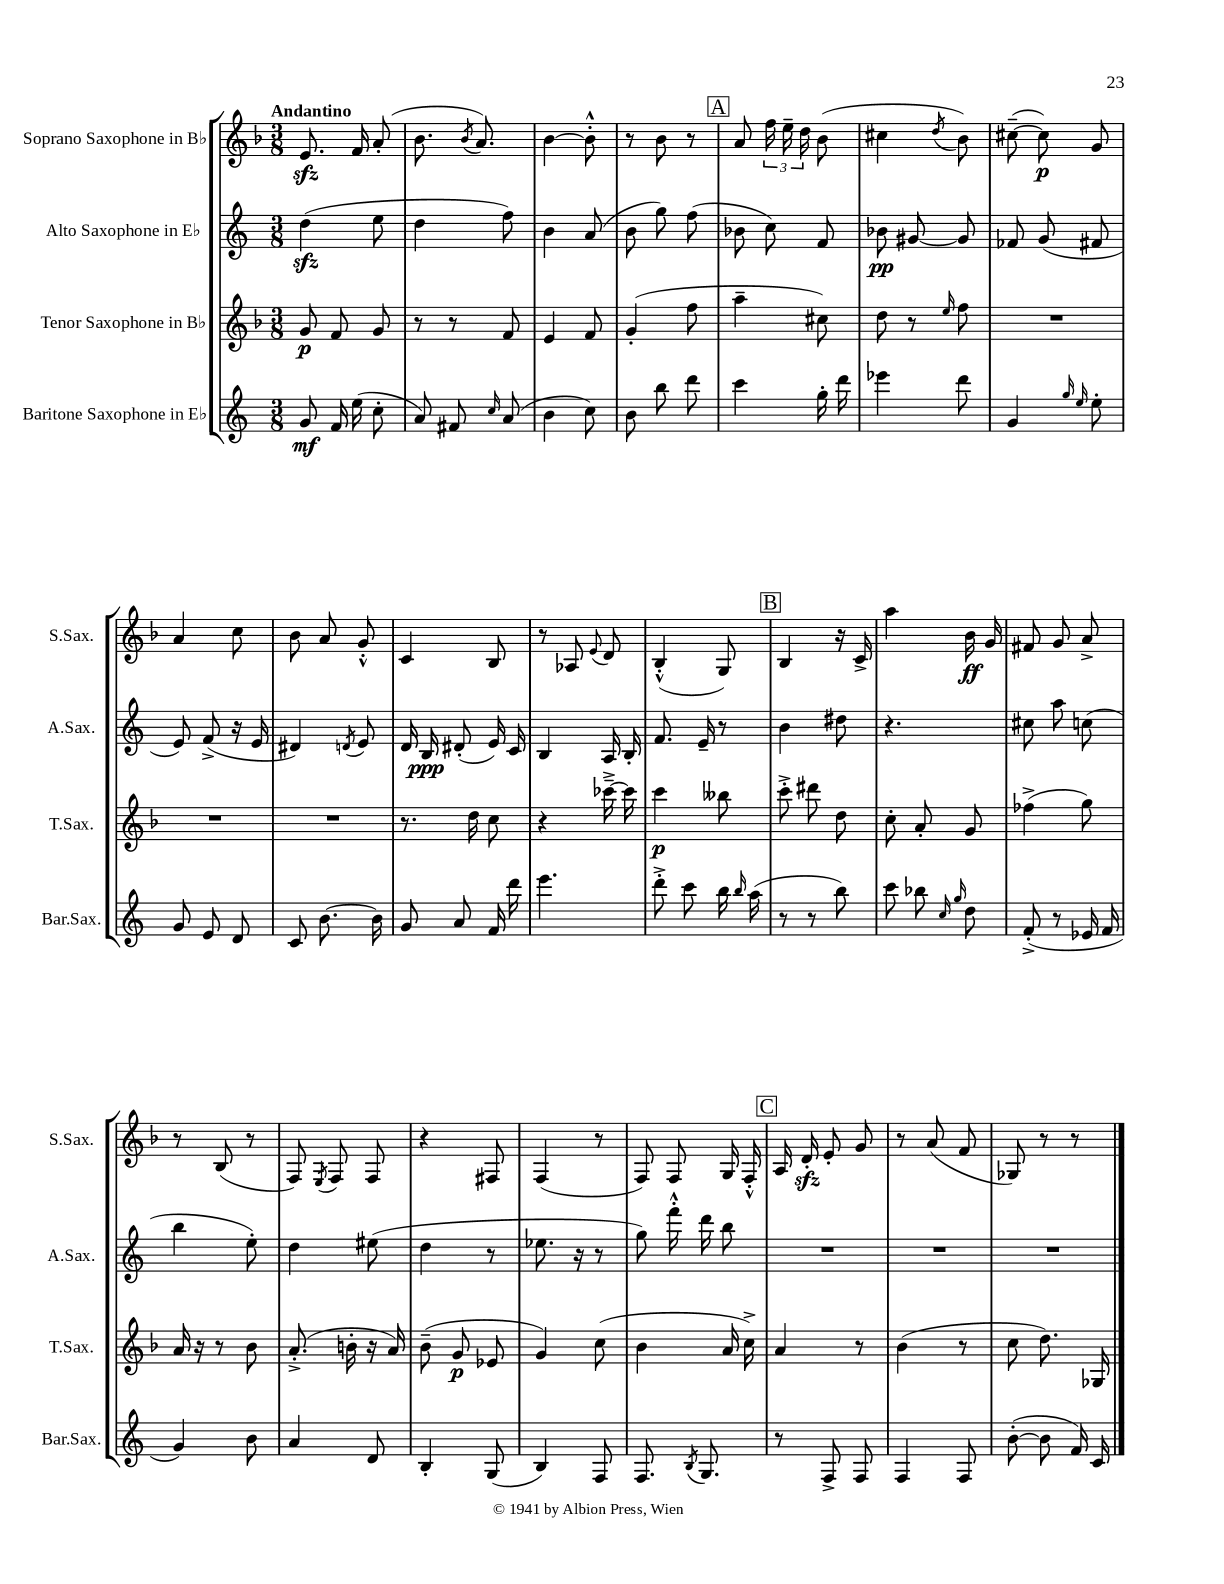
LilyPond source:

<<
\new StaffGroup <<
\new Staff = "s0" \with { instrumentName = "Soprano Saxophone in Bb" shortInstrumentName = "S.Sax." } {
    \clef treble \key f \major \numericTimeSignature \time 3/8 \tempo "Andantino"
    \autoBeamOff e'8.\sfz f'16 a'8-.( |
    bes'8. \acciaccatura { bes'8 } a'8.) |
    bes'4~ bes'8-.-^ |
    r8 bes'8 r8 |
    \mark \markup { \box "A" } a'8 \tuplet 3/2 { f''16 e''16-- d''16 } bes'8( |
    cis''4 \acciaccatura { d''8 } bes'8) |
    cis''8~--( cis''8\p) g'8 |
    a'4 c''8 |
    bes'8 a'8 g'8-.-^ |
    c'4 bes8 |
    r8 aes8 \appoggiatura { e'8 } d'8 |
    bes4-.-^( g8) |
    \mark \markup { \box "B" } bes4 r16 c'16-> |
    a''4 bes'16\ff g'16 |
    fis'8 g'8 a'8-> |
    r8 bes8( r8 |
    f8) \acciaccatura { e8 } f8 f8 |
    r4 fis8 |
    f4( r8 |
    f8) f8 g16 f16-.-^ |
    \mark \markup { \box "C" } a16 d'16-.\sfz e'8-. g'8 |
    r8 a'8( f'8 |
    ges8) r8 r8 \bar "|." |
}
\new Staff = "s1" \with { instrumentName = "Alto Saxophone in Eb" shortInstrumentName = "A.Sax." } {
    \clef treble \key c \major \numericTimeSignature \time 3/8
    \autoBeamOff d''4\sfz( e''8 |
    d''4 f''8) |
    b'4 a'8( |
    b'8 g''8) f''8( |
    \mark \markup { \box "A" } bes'8 c''8) f'8 |
    bes'8\pp gis'8~ gis'8 |
    fes'8 g'8( fis'8 |
    e'8) f'8->( r16 e'16 |
    dis'4) \acciaccatura { d'8 } e'8 |
    d'16 b16\ppp dis'8-.( e'16) c'16 |
    b4 a16 b16-. |
    f'8. e'16-- r8 |
    \mark \markup { \box "B" } b'4 dis''8 |
    r4. |
    cis''8 a''8 c''8( |
    b''4 e''8-.) |
    d''4 eis''8( |
    d''4 r8 |
    ees''8. r16 r8 |
    g''8) f'''16-.-^ d'''16 b''8 |
    \mark \markup { \box "C" } R4. |
    R4. |
    R4. \bar "|." |
}
\new Staff = "s2" \with { instrumentName = "Tenor Saxophone in Bb" shortInstrumentName = "T.Sax." } {
    \clef treble \key f \major \numericTimeSignature \time 3/8
    \autoBeamOff g'8\p f'8 g'8 |
    r8 r8 f'8 |
    e'4 f'8 |
    g'4-.( f''8 |
    \mark \markup { \box "A" } a''4-- cis''8) |
    d''8 r8 \grace { e''16 } f''8 |
    R4. |
    R4. |
    R4. |
    r8. d''16 c''8 |
    r4 ces'''16~---> ces'''16 |
    c'''4\p beses''8 |
    \mark \markup { \box "B" } c'''8-.-> dis'''8 d''8 |
    c''8-. a'8-. g'8 |
    fes''4->( g''8) |
    a'16 r16 r8 bes'8 |
    a'8.-.->( b'16-. r16 a'16) |
    bes'8--( g'8\p ees'8 |
    g'4) c''8( |
    bes'4 a'16 c''16->) |
    \mark \markup { \box "C" } a'4 r8 |
    bes'4( r8 |
    c''8 d''8.) ges16 \bar "|." |
}
\new Staff = "s3" \with { instrumentName = "Baritone Saxophone in Eb" shortInstrumentName = "Bar.Sax." } {
    \clef treble \key c \major \numericTimeSignature \time 3/8
    \autoBeamOff g'8\mf f'16 e''16( c''8-. |
    a'8) fis'8 \grace { c''16 } a'8( |
    b'4 c''8) |
    b'8 b''8 d'''8 |
    \mark \markup { \box "A" } c'''4 g''16-. d'''16 |
    ees'''4 d'''8 |
    g'4 \grace { g''16 e''16 } e''8-. |
    g'8 e'8 d'8 |
    c'8 b'8.~ b'16 |
    g'8 a'8 f'16 d'''16 |
    e'''4. |
    d'''8-.-> c'''8 b''16 \grace { b''16 } a''16( |
    \mark \markup { \box "B" } r8 r8 b''8) |
    c'''8 bes''8 \grace { c''16 g''16 } d''8 |
    f'8-.->( r8 ees'16 f'16 |
    g'4) b'8 |
    a'4 d'8 |
    b4-. g8( |
    b4) f8 |
    f8. \acciaccatura { b8 } g8. |
    \mark \markup { \box "C" } r8 f8-> f8 |
    f4 f8 |
    b'8~-.( b'8 f'16) c'16 \bar "|." |
}
>>
>>
\layout { \context { \Score \remove "Bar_number_engraver" } }
